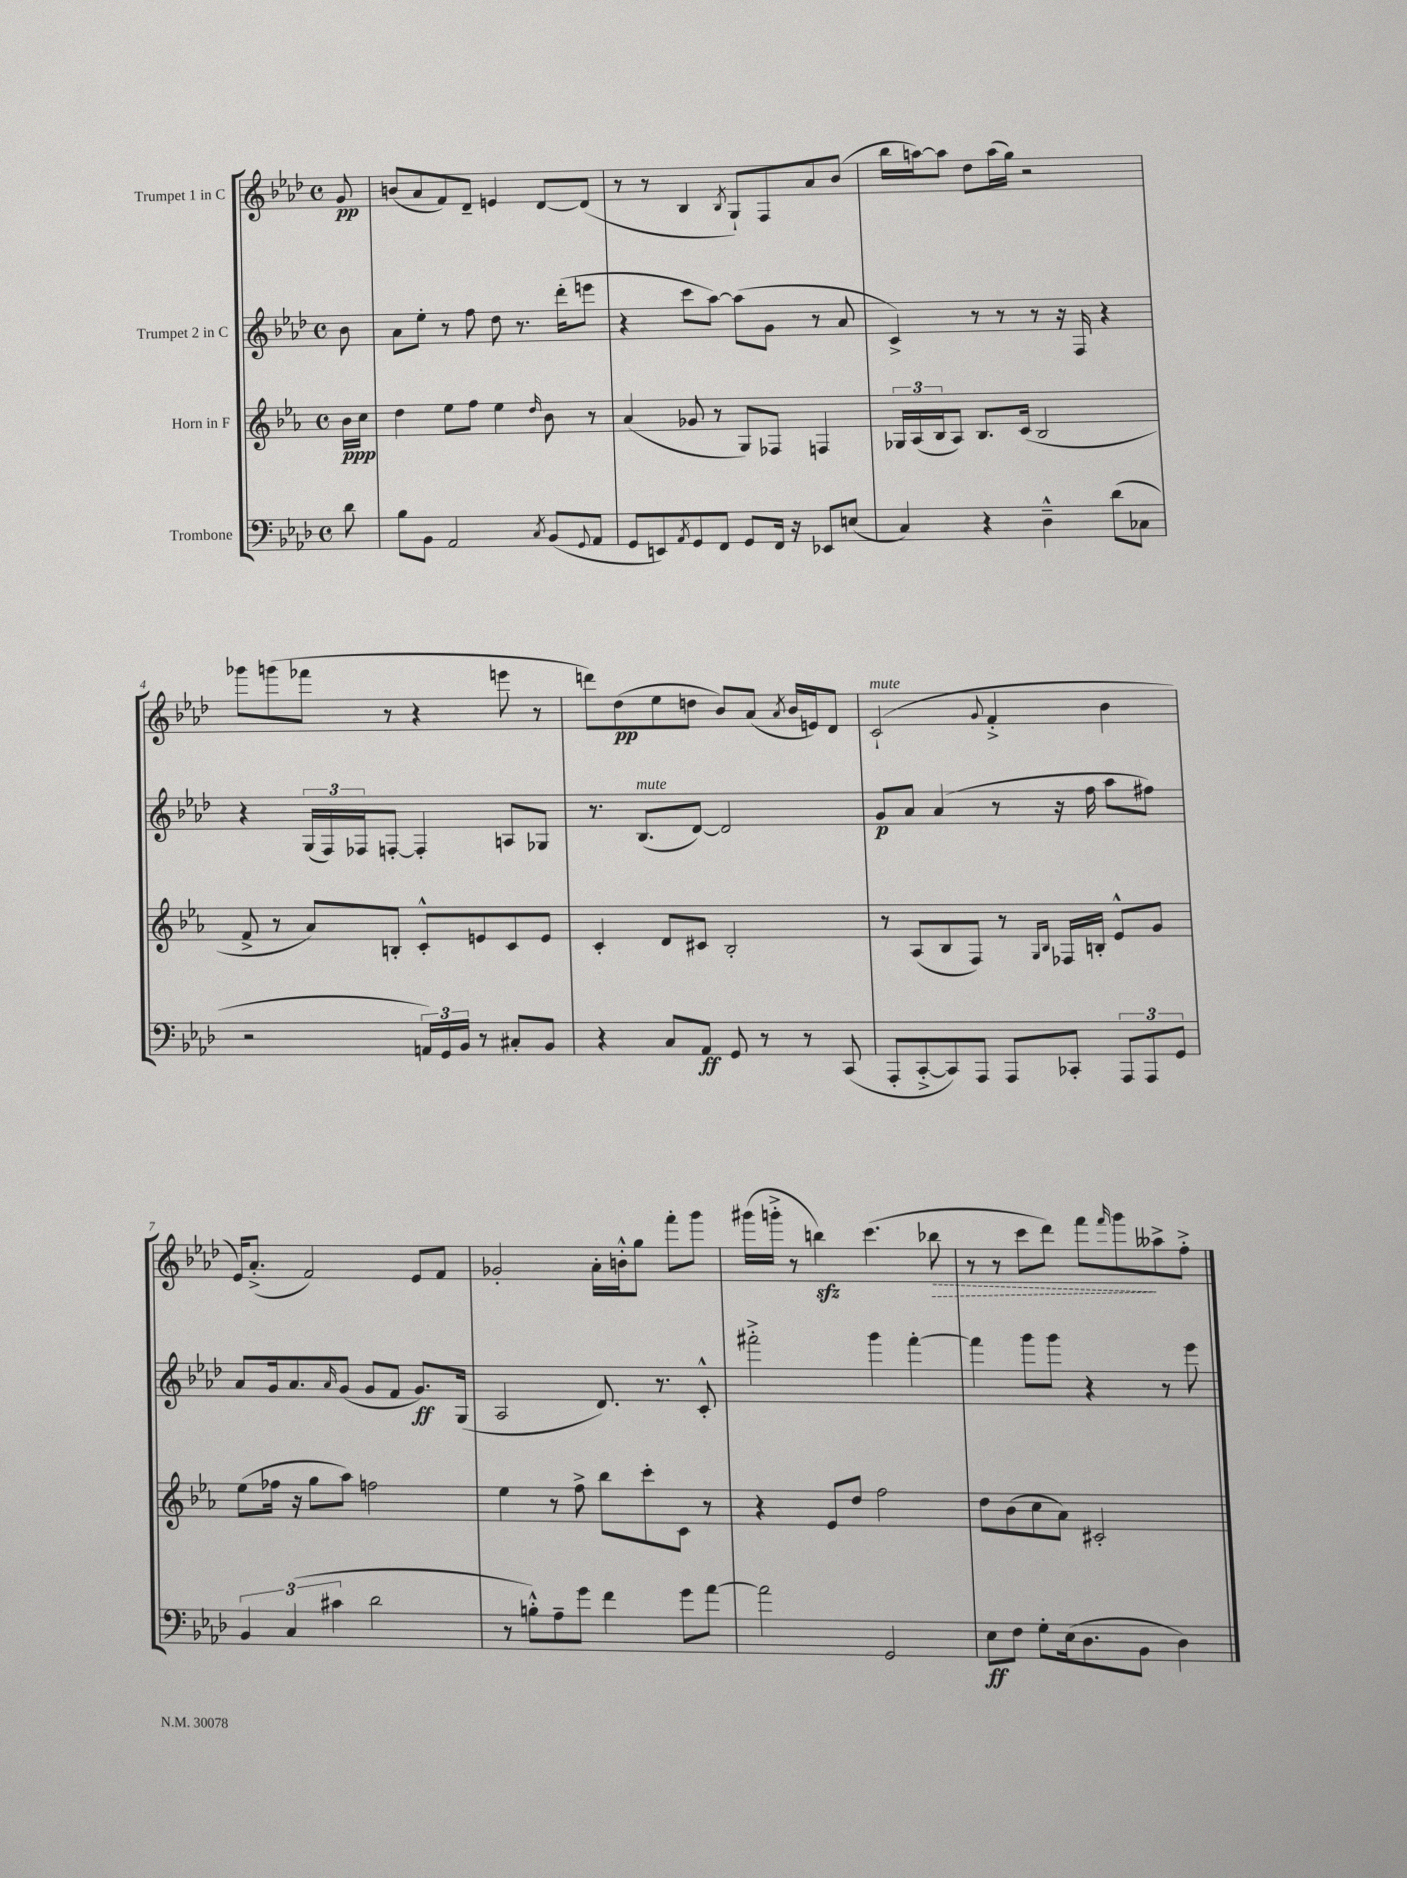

**kern	**kern	**kern	**kern
*staff4	*staff3	*staff2	*staff1
*clefF4	*clefG2	*clefG2	*clefG2
*k[b-e-a-d-]	*k[b-e-a-]	*k[b-e-a-d-]	*k[b-e-a-d-]
*M4/4	*M4/4	*M4/4	*M4/4
*met(c)	*met(c)	*met(c)	*met(c)
8d-\	16b-\LL	8b-\	8g/
.	16cc\JJ	.	.
=	=	=	=
8B-\L	4dd\	8a-\L	(8b/L
8BB-\J	.	8ee-'\J	8a-/
2AA-/	8ee-\L	8r	8f/)
.	8ff\J	8ff\	8d-~/J
.	4ee-\	8dd-\	4e/
.	.	8.r	.
8qC/	16qqdd/	.	.
(8BB-/L	8b-\	.	[8d-/L
.	.	(16ddd-'\LK	.
8qqGG/	.	.	.
8AA-/J	8r	8eee\J	(8d-/]J
=	=	=	=
8GG/L	(4a-/	4r	8r
8EE/)	.	.	8r
8qAA-/	.	.	.
8GG/	8g-/	8ccc\L	4B-/
8FF/J	8r	[8aa-\J)	.
.	.	.	8qB-/
8GG/L	8G/L)	(8aa-\]L	8G`/L)
16FF/Jk	8F-/J	8g\J	8F/
16r	.	.	.
8EE-/L	4F/	8r	8a-/
(8E/J	.	8a-/	(8b-/J
=	=	=	=
4C/)	24G-/LL	4c^/)	16bb-\LL
.	(24A-/	.	.
.	.	.	[16aa\J)
.	24B-/J	.	.
.	8A-/J)	.	8aa\]J
4r	8.B-/L	8r	8dd-\L
.	.	8r	(16aa\L
.	(16c/Jk	.	16gg\JJ)
4D-~^^\	2B-/	8r	2r
.	.	16r	.
.	.	16F/	.
(8d-\L	.	4r	.
8C-\J	.	.	.
=	=	=	=
2r	8f^/	4r	8ggg-\L
.	8r	.	(8ggg\
.	8a-/L)	(24G/LL	8fff-\J
.	.	24F/)	.
.	.	24F-/J	.
.	8B'/J	[8F'/J	8r
24AA/LL)	8c'^^/L	4F'/]	4r
24GG/	.	.	.
24BB-/JJ	.	.	.
8r	8e/	.	.
8C#'/L	8c/	8A/L	8eee\
8BB-/J	8e/J	8G-/J	8r
=	=	=	=
4r	4c'/	8.r	8ddd\L)
.	.	.	(8dd-\
.	.	(8.B-/L	.
8C/L	8d/L	.	8ee-\
8AA-/J	8c#/J	[8d-/J)	8dd\J
8GG/	2B-'/	2d-/]	8b-/L)
8r	.	.	(8a-/J
.	.	.	8qa-/
8r	.	.	16b-/LL
.	.	.	16e/J)
(8CC/	.	.	8d-/J
=	=	=	=
8AAA-'/L	8r	8g/L	(2c`/
[8CC'^/	(8A-/L	8a-/J	.
8CC/])	8B-/	(4a-/	.
8AAA-/J	8F/J)	.	.
.	.	.	8qqg/
8AAA-/L	8r	8r	4f'^/
.	16qqG/LL	.	.
.	16qqB-/JJ	.	.
8CC-'/J	16F-/LL	16r	.
.	16B'/JJ	16ff\	.
12AAA-/L	8e-^^/L	8aa-\L	4b-\
12AAA-/	.	.	.
.	8g/J	8ff#\J)	.
12GG/J	.	.	.
=	=	=	=
6BB-/	(8ee-\L	8a-/L	16e-/LK)
.	.	.	(8.a-'^/J
.	16ff-\Jk	16g/k	.
(6C/	.	.	.
.	16r	8.a-/	.
.	8gg\L	.	2f/)
6c#\	.	.	.
.	.	16qqa-/	.
.	8aa-\J)	(8g/J	.
2d-\	2ff\	8g/L	.
.	.	8f/J	.
.	.	8.g/L)	8e-/L
.	.	.	8f/J
.	.	(16G/Jk	.
=	=	=	=
8r	4ee-\	2A-/	2g-'/
8B'^^\L)	.	.	.
8A-~\	8r	.	.
8g\J	8ff^\	.	.
4f\	8bb-\L	8.d-/)	16a-'\LL
.	.	.	16b'^^\J
.	8ccc'\	.	8gg\J
.	.	8.r	.
8g\L	8c\J	.	8fff'\L
[8a-\J	8r	8c'^^/	8ggg\J
=	=	=	=
2a-\]	4r	2fff#'^\	(16ggg#\LL
.	.	.	16ggg'^\JJ
.	.	.	8r
.	8e-/L	.	4bb\)
.	8dd/J	.	.
2GG/	2ff\	4ggg\	(4.ccc\
.	.	[4fff#'\	.
.	.	.	8bb-\
=	=	=	=
8E-\L	8dd\L	4fff#\]	8r
8F\J	(8b-\	.	8r
8G'\L	8cc\	8ggg\L	8ccc\L
(16E-\k	8a-\J)	8ggg\J	8ddd-\J)
8.D-\	.	.	.
.	2c#'/	4r	8fff\L
.	.	.	16qqfff/
8BB-\J	.	.	8ggg\
4D-\)	.	8r	8aa--^\
.	.	8eee-\	8ff'^\J
==	==	==	==
*-	*-	*-	*-
